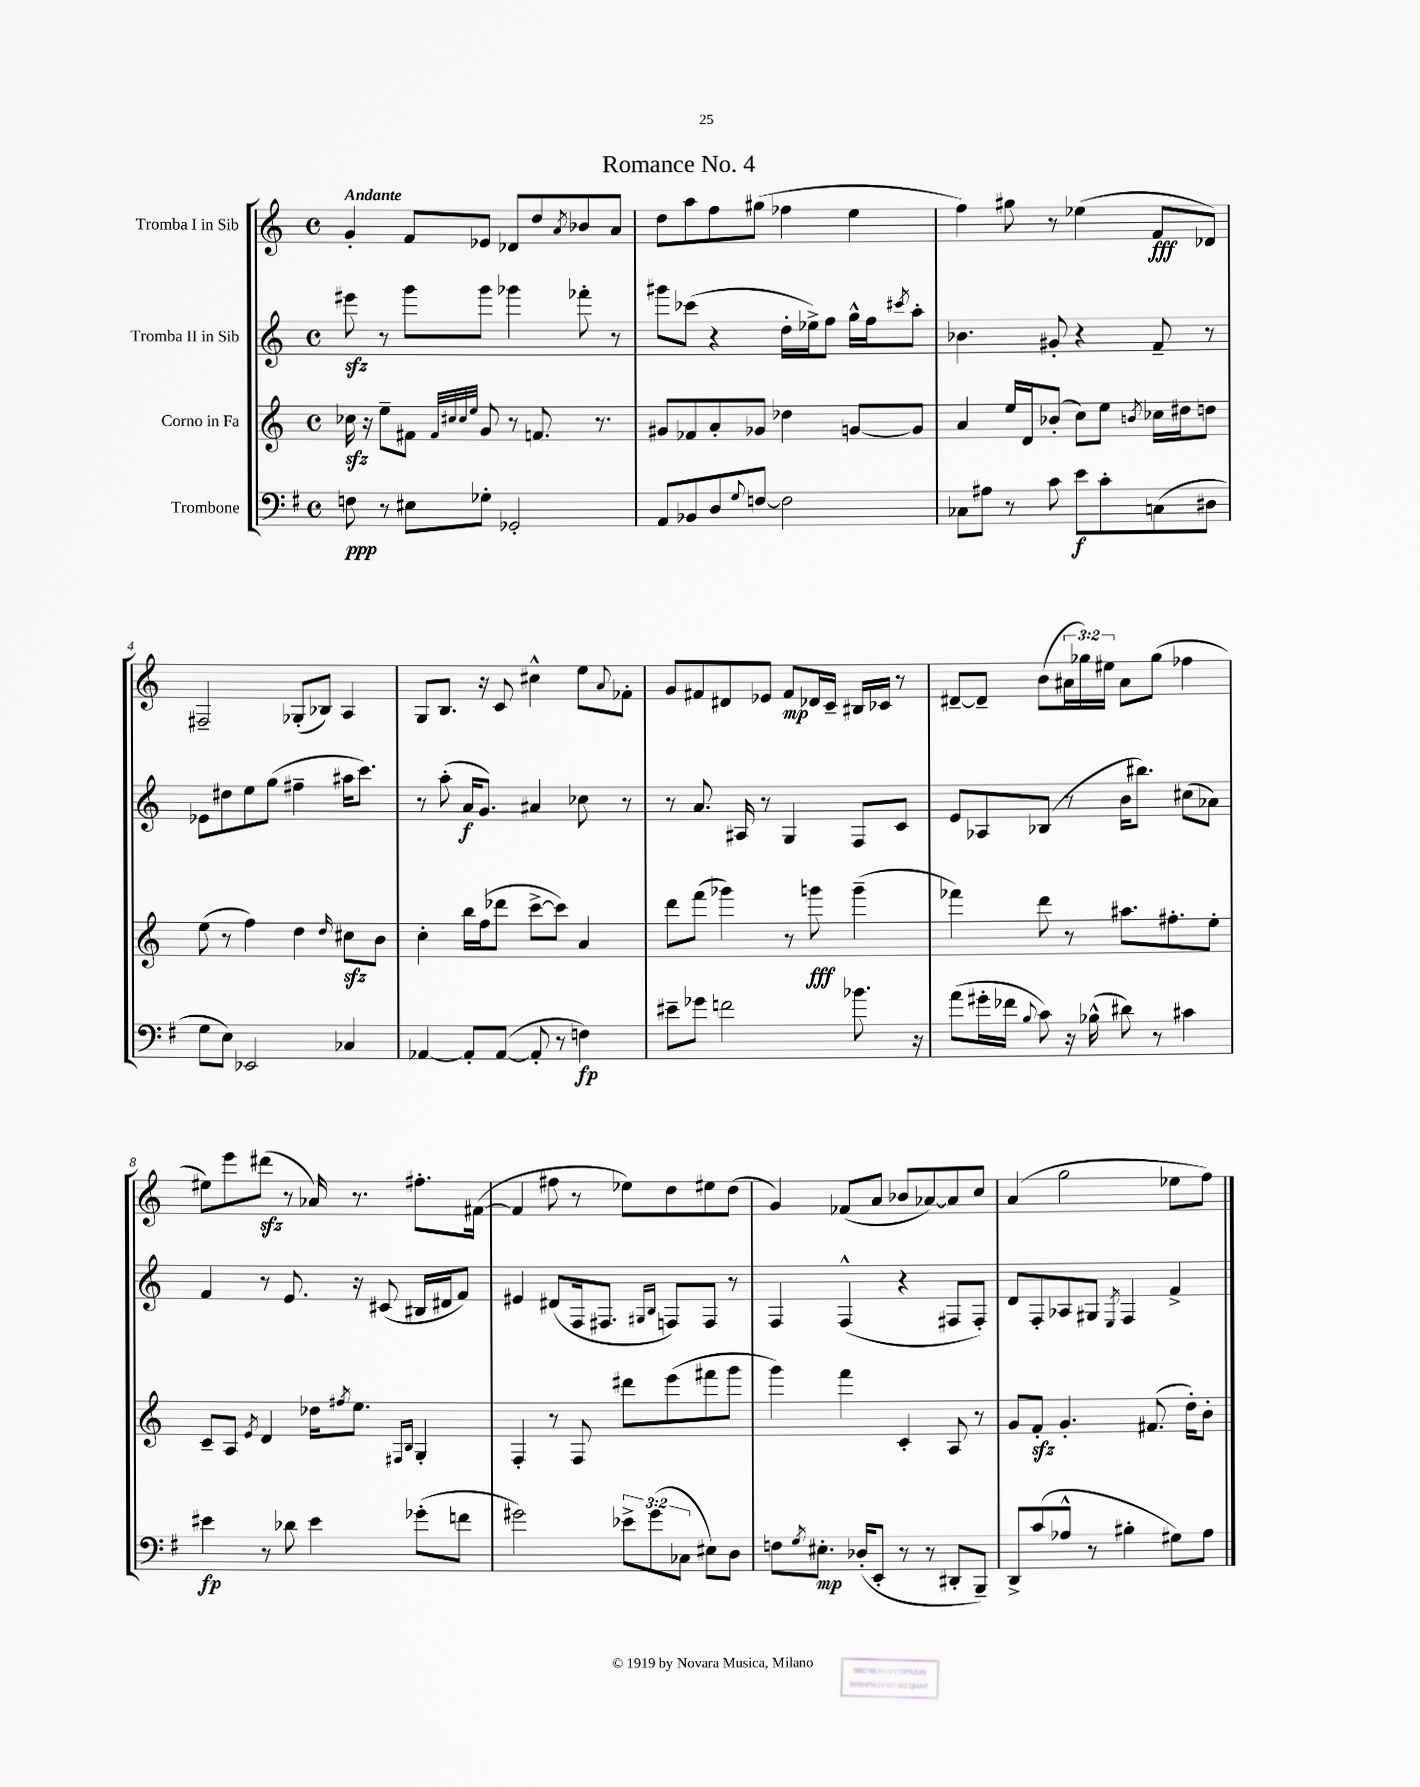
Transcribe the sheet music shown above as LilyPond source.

\header { title = "Romance No. 4" }
<<
\new StaffGroup <<
\new Staff = "s0" \with { instrumentName = "Tromba I in Sib" } {
    \clef treble \key c \major \defaultTimeSignature \time 4/4 \override Staff.TupletNumber.text = #tuplet-number::calc-fraction-text \tempo "Andante"
    g'4-. f'8 ees'8 des'8 d''8 \acciaccatura { a'8 } bes'8 a'8 |
    d''8 a''8 f''8 gis''8( fes''4 e''4 |
    f''4) gis''8 r8 ees''4( f'8\fff des'8) |
    fis2-- ges8-.( bes8) a4 |
    g8 b8. r16 c'8 cis''4-^ e''8 \appoggiatura { a'8 } fes'8-. |
    g'8 fis'8 dis'8 ees'8 fis'8\mp des'16 c'16-- bis16 ces'16 r8 |
    dis'8~-- dis'8-- b'8( \tuplet 3/2 { ais'16 ges''16) eis''16 } ais'8 ges''8( fes''4 |
    eis''8) e'''8 dis'''8\sfz( r8 aes'16) r8. fis''8.-. fis'16~( |
    fis'4 fis''8 r8 ees''8) d''8 eis''8 d''8( |
    g'4) fes'8( a'8 bes'8 aes'8~) aes'8 c''8 |
    a'4( g''2 ees''8 f''8) \bar "|." |
}
\new Staff = "s1" \with { instrumentName = "Tromba II in Sib" } {
    \clef treble \key c \major \defaultTimeSignature \time 4/4
    eis'''8\sfz r8 g'''8 g'''8 ges'''4 fes'''8-. r8 |
    gis'''8 ces'''8( r4 d''16-. ees''16->) f''8 g''16-^ f''16 \acciaccatura { cis'''8 } a''8-. |
    bes'4. gis'8-. r4 f'8-- r8 |
    ees'8 dis''8 e''8 g''8( fis''4-- ais''16 c'''8.) |
    r8 a''8-.( a'16\f g'8.) ais'4 ces''8 r8 |
    r8 a'8. ais16 r8 g4 f8 c'8 |
    e'8 aes8 bes8( r8 b'16 bis''8.) cis''8( aes'8) |
    f'4 r8 e'8. r16 cis'8( bis16 dis'16 f'8) |
    eis'4 dis'8( f16 fis8. \grace { gis16 b16 } f8) f8 r8 |
    f4 f4-^( r4 fis8 fis8-.) |
    d'8 f8-. aes8 gis8 \acciaccatura { e8 } f4 f'4-> \bar "|." |
}
\new Staff = "s2" \with { instrumentName = "Corno in Fa" } {
    \clef treble \key c \major \defaultTimeSignature \time 4/4
    ces''16\sfz r16 e''8-- fis'8 \grace { fis'32 cis''32 cis''32 e''32 } g'8 r8 f'8. r8. |
    gis'8 fes'8 a'8-. ges'8 des''4 g'8~ g'8 |
    a'4 e''16 d'16 bes'8-.( c''8) e''8 \acciaccatura { b'8 } ces''16 dis''16 d''8 |
    e''8( r8 f''4) d''4 \grace { d''16 } cis''8\sfz b'8 |
    c''4-. b''16 f''16( des'''8 c'''8~-> c'''8) a'4 |
    d'''8 f'''8( ges'''4) r8 g'''8\fff g'''4--( |
    fes'''4) d'''8 r8 ais''8. fis''8.-. e''8-. |
    c'8-- a8 \acciaccatura { e'8 } d'4 des''16 \acciaccatura { fis''8 } e''8. \grace { fis16 b16 } g4-. |
    f4-. r8 f8 dis'''8 e'''8( fis'''8 g'''8 |
    g'''4) f'''4 c'4-. a8 r8 |
    g'8 f'8-.\sfz g'4.-. fis'8.( d''16-.) b'8-. \bar "|." |
}
\new Staff = "s3" \with { instrumentName = "Trombone" } {
    \clef bass \key g \major \defaultTimeSignature \time 4/4 \override Staff.TupletNumber.text = #tuplet-number::calc-fraction-text
    f8\ppp r8 eis8 ges8-. ges,2-. |
    a,8 bes,8 d8 \appoggiatura { g8 } f8~ f2 |
    ces8 ais8 r8 c'8 e'8\f c'8-. c8( dis8 |
    g8 e8) ees,2 ces4 |
    aes,4~ aes,8-. aes,8~( aes,8-. r8 f4\fp) |
    eis'8-- ges'8 f'2 bes'8. r16 |
    a'8( gis'16-. fes'16 \appoggiatura { b8 } c'8) r16 bes16-^( dis'8) r8 cis'4 |
    eis'4\fp r8 des'8 eis'4 ges'8-.( f'8 |
    gis'2) \tuplet 3/2 { ees'8-> gis'8( ces8 } eis8) d8 |
    f8 \acciaccatura { g8 } eis8.-.\mp des16-.( e,8-. r8 r8 dis,8-. b,,8--) |
    d,8-> c'8( aes8-^ r8 bis4-. gis8) aes8 \bar "|." |
}
>>
>>
